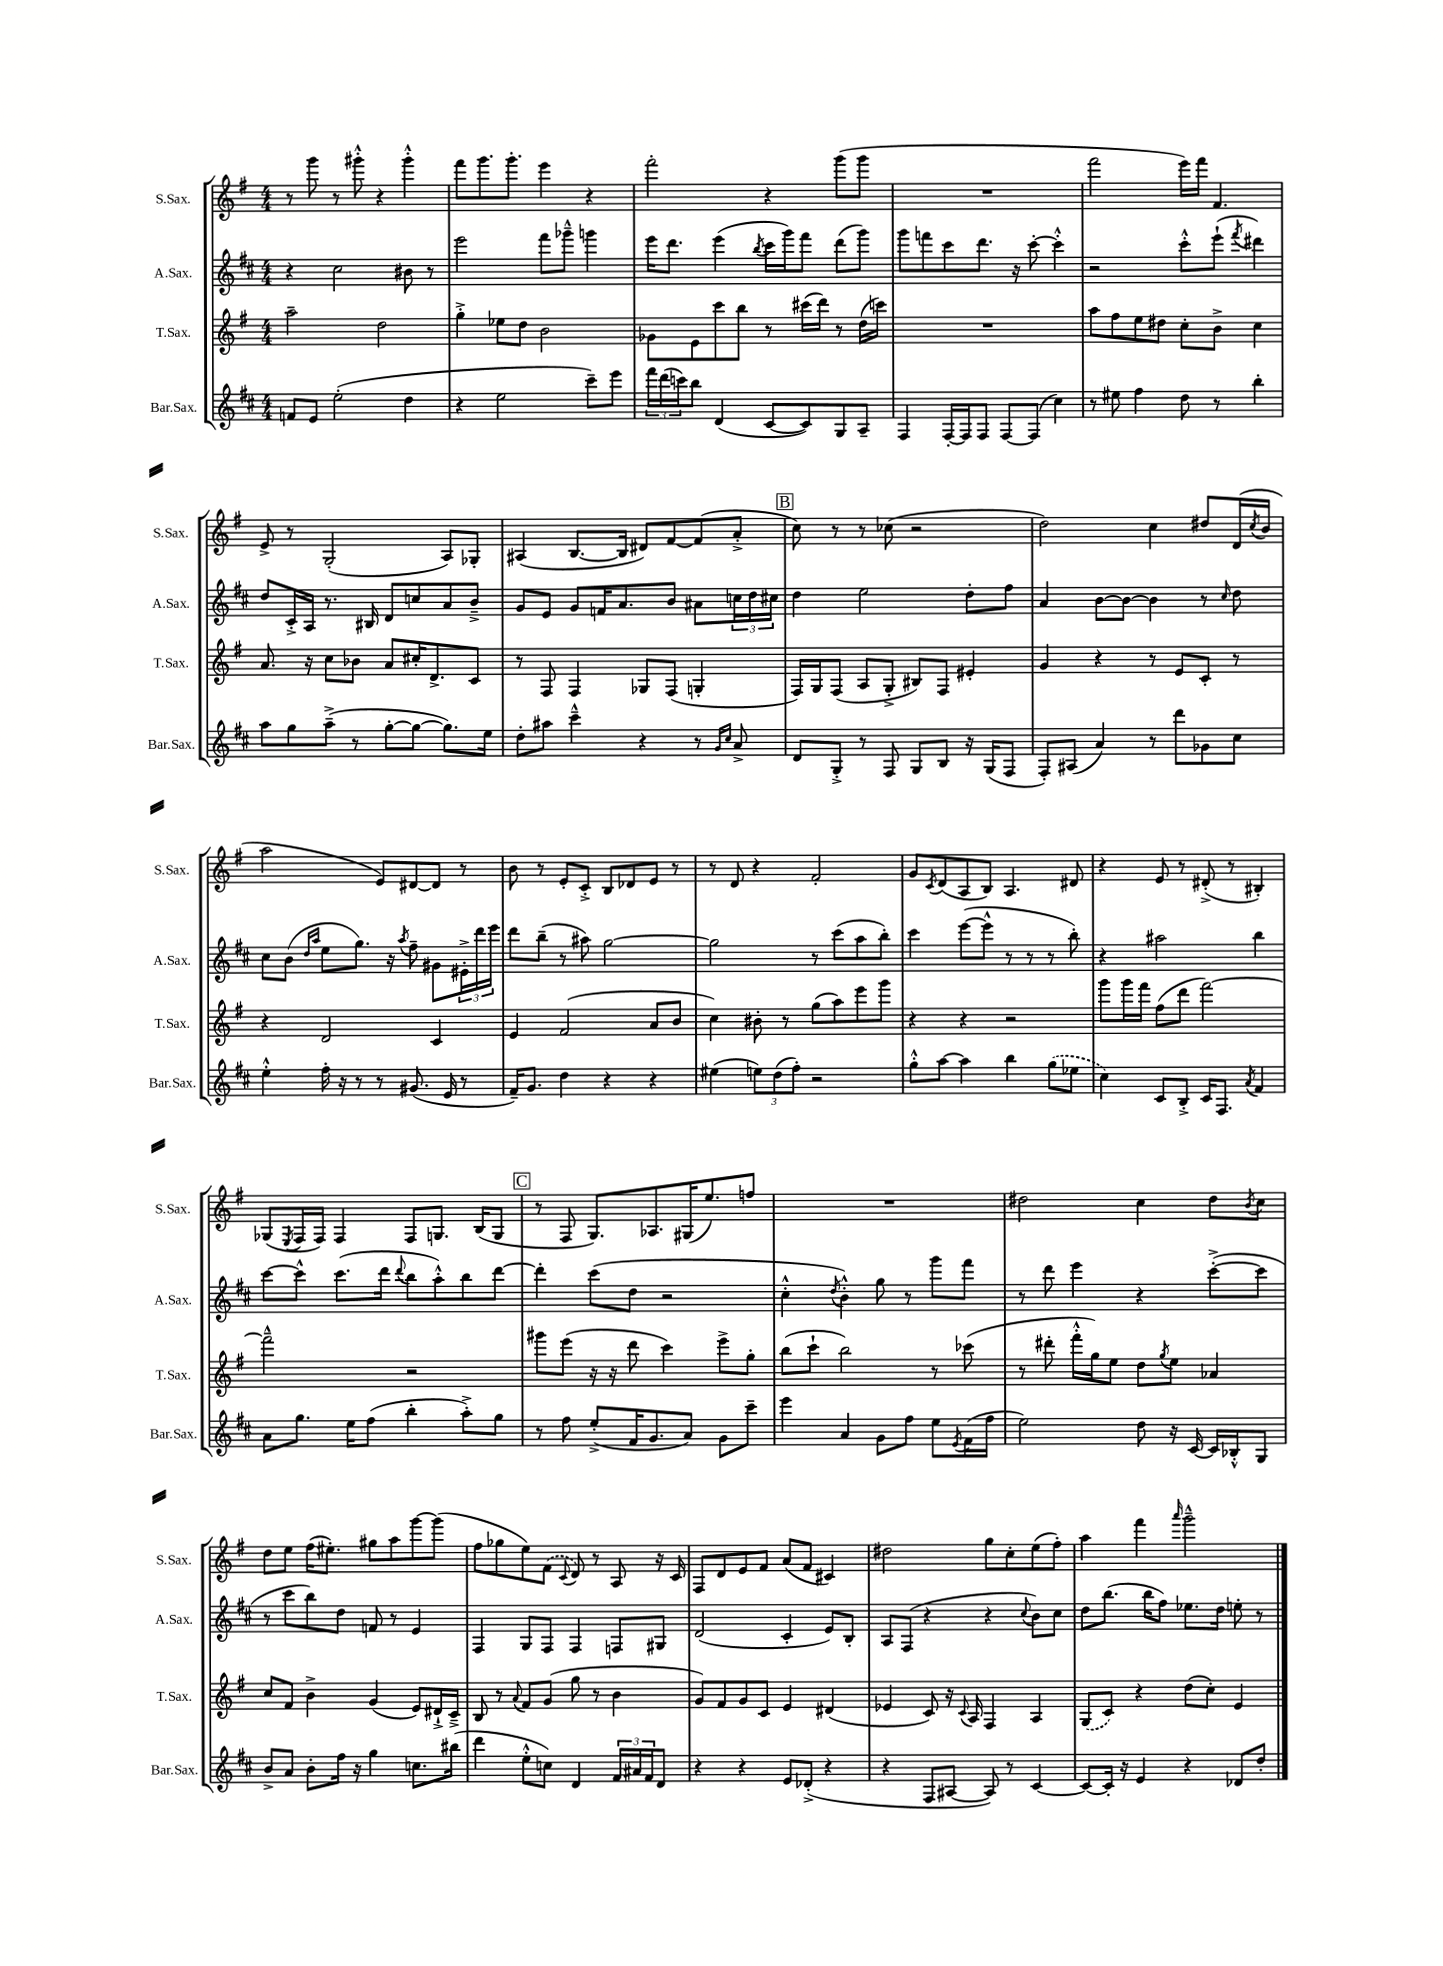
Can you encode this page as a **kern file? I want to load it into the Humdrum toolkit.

**kern	**kern	**kern	**kern
*part4	*part3	*part2	*part1
*staff4	*staff3	*staff2	*staff1
*I"Bar.Sax.	*I"T.Sax.	*I"A.Sax.	*I"S.Sax.
*I'Bar.Sax.	*I'T.Sax.	*I'A.Sax.	*I'S.Sax.
*clefG2	*clefG2	*clefG2	*clefG2
*k[f#c#]	*k[f#]	*k[f#c#]	*k[f#]
*M4/4	*M4/4	*M4/4	*M4/4
=5	=5	=5	=5
8fn/L	2aa~\	4r	8r
8e/J	.	.	8ggg\
(2ee'\	.	2cc#\	8r
.	.	.	8ggg#X'^^\
.	2dd\	.	4r
4dd\	.	8b#X\	4ggg#'^^\
.	.	8r	.
=6	=6	=6	=6
4r	4gg'^\	2eee\	8fff#\L
.	.	.	8.ggg\
2ee\	8ee-X\L	.	.
.	.	.	8.ggg'\J
.	8dd\J	.	.
.	2b\	8fff#\L	4eee\
.	.	8ggg-X~^^\J	.
8ccc#~\L)	.	4gggn\	4r
8eee\J	.	.	.
=7	=7	=7	=7
24fff#\LL	8g-X\L	16eee\KL	2fff#'\
(24ddd\	.	.	.
.	.	8.ddd\J	.
24cccn\J)	.	.	.
8bb\J	8e\	.	.
(4d/	8ccc\	(4eee\	.
.	8bb\J	.	.
.	.	8qbb/	.
[8c#/L	8r	16ccc#\LL	4r
.	.	16ggg\J)	.
8c#/])	(16ccc#X\LL	8fff#\J	.
.	16ddd\JJ)	.	.
8G/	8r	(8ddd\L	(8ggg\L
8A~/J	(16dd\LL	8ggg\J)	8ggg\J
.	16cccn\JJ)	.	.
=8	=8	=8	=8
4F#/	1r	8ggg\L	1r
.	.	8fffn\	.
[16F#'/LL	.	8ccc#\	.
16F#/J]	.	.	.
8F#/J	.	8.ddd\J	.
[8F#/L	.	.	.
.	.	16r	.
(8F#/J]	.	[8ccc#'\	.
4cc#\)	.	4ccc#'^^\]	.
=9	=9	=9	=9
8r	8aa\L	2r	2fff#\
8ee#X\	8ff#\	.	.
4ff#\	8ee\	.	.
.	8dd#X\J	.	.
8dd\	8cc'\L	8ccc#'^^\L	16eee\LL)
.	.	.	16fff#\JJ
8r	8b^\J	(8eee`\J	4.f#/
.	.	8qfff#/	.
4bb'\	4cc\	4ddd#X\)	.
!!LO:LB:g=z
=10	=10	=10	=10
8aa\L	8.a/	8dd/L	8e^/
8gg\	.	16c#'^/L	8r
.	16r	16A/JJ	.
(8aa~^\J	8cc\L	8.r	(2G'/
8r	8b-X\J	.	.
.	.	16B#X/	.
[8gg'\L	8a/L	8d/L	.
8gg\J_	16cc#X'/K	8ccn/	.
.	8.d^/	.	.
8.gg\L])	.	8a/	8A/L)
.	8c/J	8b~^/J	8G-X'/J
16ee\Jk	.	.	.
=11	=11	=11	=11
8dd'\L	8r	8g/L	(4A#X/
8aa#X\J	8F#/	8e/J	.
4ccc#~^^\	4F#/	8g/L	[8.B/L
.	.	16fn/K	.
.	.	8.a/	16B/Jk]
4r	8G-X/L	.	8d#X/L)
.	(8F#/J	8b/J	[8f#/
8r	4Gn'/	8a#X\L	(8f#/]
16qqg/LL	.	.	.
16qqcc#/JJ	.	.	.
8a^/	.	24ccn\L	8a'^/J
.	.	24dd\	.
.	.	24cc#X\JJ	.
!!LO:REH:place=s1:t=B
=12	=12	=12	=12
8d/L	16F#/LL)	4dd\	8cc\)
.	16G/J	.	.
8G'^/J	(8F#/J	.	8r
8r	8A/L	2ee\	8r
8F#/	8G'^/J	.	(8cc-X\
8G/L	8B#X/L)	.	2r
8B/J	8F#/J	.	.
16r	4e#X'/	8dd'\L	.
(16G/KL	.	.	.
8F#/J	.	8ff#\J	.
=13	=13	=13	=13
8F#'/L)	4g/	4a/	2dd\)
(8A#X/J	.	.	.
4a/)	4r	[8b\L	.
.	.	8b\J_	.
8r	8r	4b\]	4cc\
8ddd\L	8e/L	.	.
8g-X\	8c'/J	8r	8dd#X/L
.	.	16qqcc#/	.
8cc#\J	8r	8dd\	(16d/L
.	.	.	8qcc/
.	.	.	16b/JJ
!!LO:LB:g=z
=14	=14	=14	=14
4ee'^^\	4r	8cc#\L	2aa\
.	.	(8b\J	.
.	.	16qqdd/LL	.
.	.	16qqaa/JJ	.
16ff#'\	2d/	8ee\L	.
16r	.	.	.
8r	.	8.gg\J)	.
8r	.	.	8e/L)
.	.	16r	.
.	.	8qaa/	.
(8.g#X/	.	8ff#~\	[8d#X/
.	4c/	8g#X\L	8d#/J]
16e/	.	.	.
8r	.	24e#X'^\L	8r
.	.	24ddd\	.
.	.	24eee\JJ	.
=15	=15	=15	=15
16f#~/KL)	4e/	8ddd\L	8b\
8.g/J	.	.	.
.	.	(8bb~\J	8r
4dd\	(2f#/	8r	8e'/L
.	.	8aa#X\)	8c'^/J
4r	.	[2gg\	8B/L
.	.	.	8d-X/
4r	8a/L	.	8e/J
.	8b/J	.	8r
=16	=16	=16	=16
(4ee#X\	4cc\)	2gg\]	8r
.	.	.	8d/
12een\L)	8b#X'\	.	4r
(12dd\	.	.	.
.	8r	.	.
12ff#'\J)	.	.	.
2r	(8gg\L	8r	2f#'/
.	8aa\)	(8ccc#\L	.
.	8eee\	8aa\	.
.	8ggg\J	8bb'\J)	.
=17	=17	=17	=17
8gg'^^\L	4r	4ccc#\	8g/L
.	.	.	8qc/
[8aa\J	.	.	(8d/
4aa\]	4r	([8eee\L	8A/
.	.	8eee^^\J]	8B/J)
4bb\	2r	8r	4.A/
.	.	8r	.
(8gg\L	.	8r	.
8ee-X\J	.	8bb'\)	8d#X/
=18	=18	=18	=18
4cc#\)	8ggg\L	4r	4r
.	16ggg\L	.	.
.	16fff#\JJ	.	.
8c#/L	(8ff#\L	2aa#X\	8e/
8B'^/J	8ddd\J	.	8r
16c#/KL	[2fff#\)	.	(8d#X'^/
8.F#/J	.	.	.
.	.	.	8r
8qa/	.	.	.
4f#/	.	4bb\	4B#X'/)
!!LO:LB:g=z
=19	=19	=19	=19
8a\L	2fff#~^^\]	[8ccc#\L	(8G-X/L
.	.	.	8qE/
8.gg\J	.	8ccc#^^\J]	16F#/L
.	.	.	16F#/JJ)
.	.	(8.ccc#\L	4F#/
16ee\KL	.	.	.
(8ff#\J	.	.	.
.	.	16ddd\Jk	.
.	.	8qqddd/	.
4bb'\	2r	8bb\L	8F#/L
.	.	8aa'^^\)	8.Gn/J
8aa'^\L)	.	8bb\	.
.	.	.	(16B/KL
8gg\J	.	[8ddd\J	8G/J
!!LO:REH:place=s1:t=C
=20	=20	=20	=20
8r	8ggg#X\L	4ddd'\]	8r
8ff#\	(8eee\J	.	8F#/
(8ee'^/L	16r	(8ccc#\L	8.G/L)
.	16r	.	.
16f#/K	8ddd\	8dd\J	.
8.g/	.	.	8.A-X/
.	4ccc\)	2r	.
8a/J)	.	.	(16G#X/K
.	.	.	8.ee/)
8g\L	8eee^\L	.	.
8ccc#~\J	8gg'\J	.	8ffn/J
=21	=21	=21	=21
4eee\	(8bb\L	4cc#'^^\	1r
.	8ccc`\J	.	.
.	.	8qdd/	.
4a/	2bb\)	4b'^^\)	.
8g\L	.	8gg\	.
8ff#\J	.	8r	.
8ee\L	8r	8ggg\L	.
8qe/	.	.	.
(16f#\L	(8ccc-X\	8fff#\J	.
16ff#\JJ	.	.	.
=22	=22	=22	=22
2ee\)	8r	8r	2dd#X\
.	8ddd#X'\	8ddd\	.
.	16fff#'^^\LL	4eee\	.
.	16gg\J)	.	.
.	8ee\J	.	.
8dd\	8dd\L	4r	4cc\
.	8qgg/	.	.
16r	8ee\J	.	.
[16c#/	.	.	.
16c#/LL]	4a-X/	([8ccc#'^\L	8dd#\L
16B-X'^^/J	.	.	.
.	.	.	8qb/
8G/J	.	8ccc#\J]	8cc\J
!!LO:LB:g=z
=23	=23	=23	=23
8b^/L	8cc/L	8r	8dd\L
8a/J	8f#/J	8ccc#\L	8ee\J
8b'\L	4b^\	8bb\)	(16ff#\KL
.	.	.	8.ee#X'\J)
16ff#\Jk	.	8dd\J	.
16r	.	.	.
4gg\	(4g/	8fn/	8gg#X\L
.	.	8r	8aa\
8.ccn\L	8e/L)	4e/	[8ggg\
.	16d#X`^/L	.	(8ggg\J]
(16bb#X\Jk	16c~^/JJ	.	.
=24	=24	=24	=24
4ddd\	8B/	4F#/	8ff#\L
.	8r	.	8gg-X\
.	8qqa/	.	.
8ee'^^\L	8f#/L	8G/L	8ee\)
8ccn\J)	(8g/J	8F#/J	(8f#\J
.	.	.	8qqc/
4d/	8gg\	4F#/	8d/)
.	8r	.	8r
24f#/LL	4b\	8Fn/L	8A/
24a#X/	.	.	.
24f#/J	.	.	.
8d/J	.	8G#X/J	16r
.	.	.	16c/
=25	=25	=25	=25
4r	8g/L)	(2d/	8F#/L
.	8f#/	.	8d/
4r	8g/	.	8e/
.	8c/J	.	8f#/J
8e/L	4e/	4c#'/	(8a/L
(8d-X'^/J	.	.	8f#/J
4r	(4d#X/	8e/L)	4c#X/)
.	.	8B'/J	.
=26	=26	=26	=26
4r	4e-X/	8A/L	2dd#X\
.	.	(8F#/J	.
8F#/L	8c/)	4r	.
[8A#X/J	16r	.	.
.	8qqc/	.	.
.	16A/	.	.
8A#/])	4F#/	4r	8gg\L
8r	.	.	8cc'\
.	.	8qqcc#/	.
[4c#/	4A/	8b\L)	(8ee\
.	.	8cc#\J	8ff#'\J)
=27	=27	=27	=27
8c#/L_	(8G/L	8dd\L	4aa\
16c#'/Jk]	8c/J)	(8.bb\J	.
16r	.	.	.
4e/	4r	.	4fff#\
.	.	16bb\KL	.
.	.	8ff#\J)	.
.	.	.	16qqaaa/
4r	(8dd\L	8.ee-X\L	2ggg~^^\
.	8cc'\J)	.	.
.	.	16dd\Jk	.
8d-X/L	4e/	8een'\	.
8dd'/J	.	8r	.
==	==	==	==
*-	*-	*-	*-
